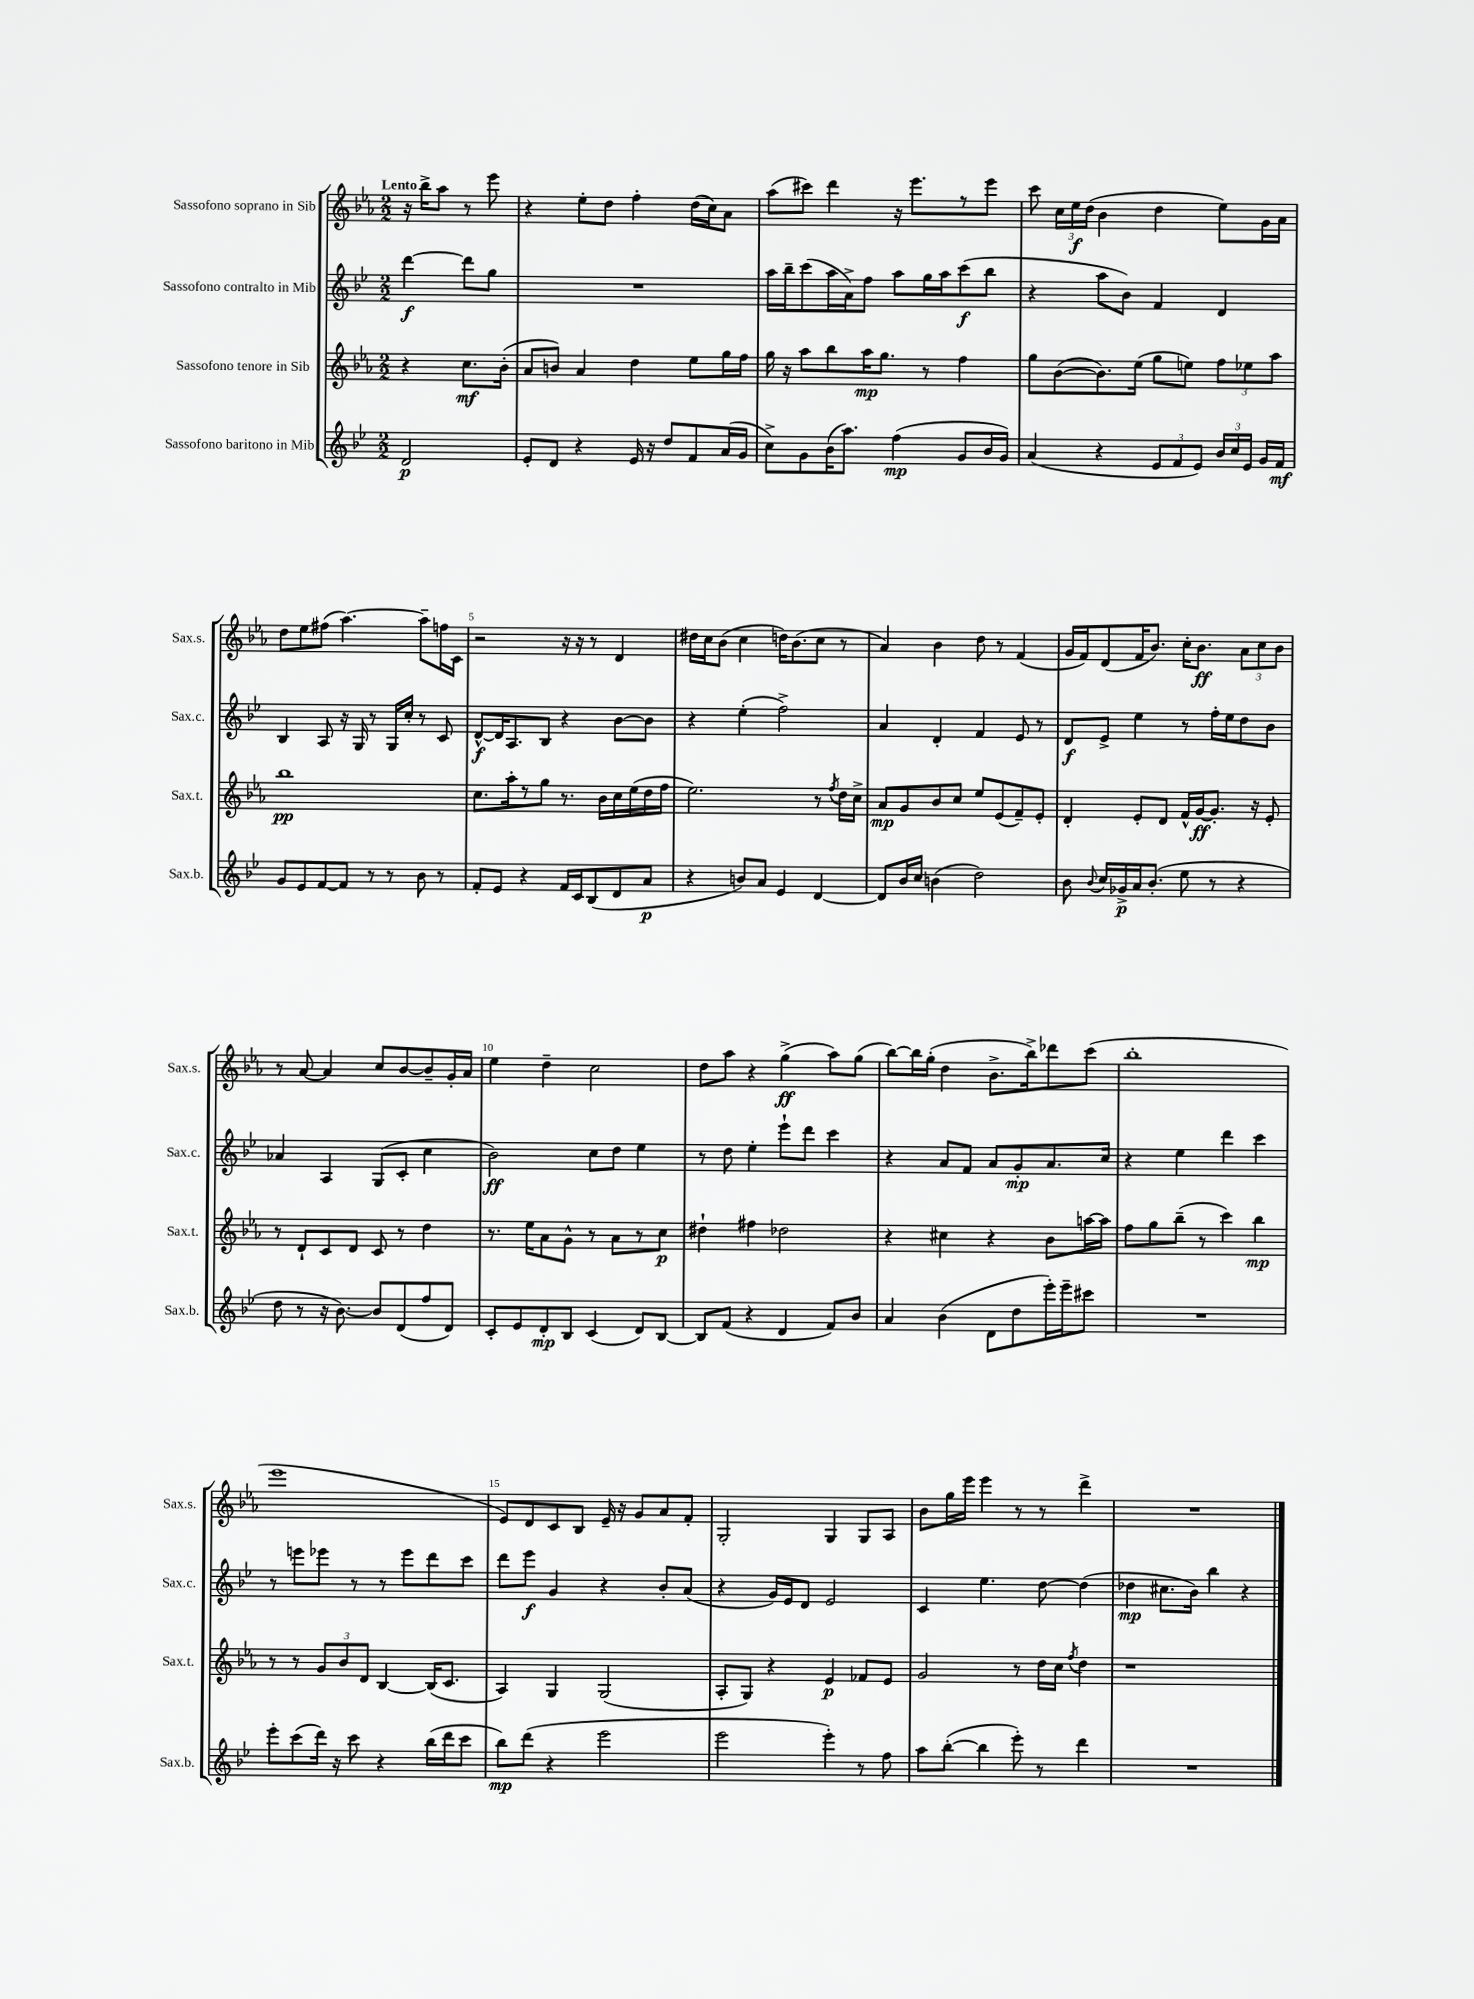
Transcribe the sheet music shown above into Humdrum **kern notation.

**kern	**dynam	**kern	**dynam	**kern	**dynam	**kern	**dynam
*part4	*part4	*part3	*part3	*part2	*part2	*part1	*part1
*staff4	*staff4	*staff3	*staff3	*staff2	*staff2	*staff1	*staff1
*I"Sassofono baritono in Mib	*	*I"Sassofono tenore in Sib	*	*I"Sassofono contralto in Mib	*	*I"Sassofono soprano in Sib	*
*I'Sax.b.	*	*I'Sax.t.	*	*I'Sax.c.	*	*I'Sax.s.	*
*clefG2	*	*clefG2	*	*clefG2	*	*clefG2	*
*k[b-e-]	*	*k[b-e-a-]	*	*k[b-e-]	*	*k[b-e-a-]	*
*M2/2	*	*M2/2	*	*M2/2	*	*M2/2	*
=	=	=	=	=	=	=	=
!	!	!	!	!	!	!LO:TX:a:B:t=Lento	!
2d/	p	4r	.	[4ddd\	f	16r	.
.	.	.	.	.	.	16bb-^\KL	.
.	.	.	.	.	.	8aa-\J	.
.	.	8.cc\L	mf	8ddd\L]	.	8r	.
.	.	.	.	8gg\J	.	8eee-\	.
.	.	(16b-'\Jk	.	.	.	.	.
=1	=1	=1	=1	=1	=1	=1	=1
8e-'/L	.	8a-/L	.	1r	.	4r	.
8d/J	.	8bn/J)	.	.	.	.	.
4r	.	4a-/	.	.	.	8ee-'\L	.
.	.	.	.	.	.	8dd\J	.
16e-/	.	4dd\	.	.	.	4ff'\	.
16r	.	.	.	.	.	.	.
8dd/L	.	.	.	.	.	.	.
8f/	.	8ee-\L	.	.	.	(16dd\LL	.
.	.	.	.	.	.	16cc\J)	.
(16a/L	.	16gg\L	.	.	.	8a-\J	.
16g/JJ	.	16ff\JJ	.	.	.	.	.
=2	=2	=2	=2	=2	=2	=2	=2
8cc^\L)	.	16gg\	.	16aa\LL	.	(8aa-\L	.
.	.	16r	.	16bb-~\J	.	.	.
8g\	.	8aa-\L	.	(8ccc\	.	8ccc#X\J)	.
(16b-\K	.	8bb-\	.	16aa\L	.	4ddd\	.
8.aa\J)	.	.	.	16a^\J)	.	.	.
.	.	16aa-\K	mp	8ff\J	.	.	.
.	.	8.gg\J	.	.	.	.	.
(4ff\	mp	.	.	8aa\L	.	16r	.
.	.	.	.	.	.	8.eee-\L	.
.	.	8r	.	16gg\L	.	.	.
.	.	.	.	16aa\J	.	.	.
8g/L	.	4ff\	.	(8ccc\	f	8r	.
16b-/L	.	.	.	8bb-\J	.	8eee-\J	.
16g/JJ)	.	.	.	.	.	.	.
=3	=3	=3	=3	=3	=3	=3	=3
(4a/	.	8gg\L	.	4r	.	8ccc\	.
.	.	([8b-\	.	.	.	24cc\LL	.
.	.	.	.	.	.	24ee-\	f
.	.	.	.	.	.	(24dd\JJ	.
4r	.	8.b-\])	.	8aa\L	.	4b-\	.
.	.	.	.	8b-\J)	.	.	.
.	.	(16ee-\Jk	.	.	.	.	.
12e-/L	.	8gg\L	.	4f/	.	4dd\	.
12f/	.	.	.	.	.	.	.
.	.	8een\J)	.	.	.	.	.
12e-/J)	.	.	.	.	.	.	.
24b-/LL	.	12ff\L	.	4d/	.	8ee-\L)	.
24cc/	.	.	.	.	.	.	.
24e-/JJ	.	12ee-X\	.	.	.	.	.
16g/LL	.	.	.	.	.	16g\L	.
.	.	12aa-\J	.	.	.	.	.
16f/JJ	mf	.	.	.	.	16a-\JJ	.
!!LO:LB:g=z
=4	=4	=4	=4	=4	=4	=4	=4
8g/L	.	1bb-	pp	4B-/	.	8dd\L	.
8e-/	.	.	.	.	.	8ee-\	.
[8f/	.	.	.	8A/	.	(8ff#X\J	.
8f/J]	.	.	.	16r	.	[4.aa-\)	.
.	.	.	.	16G/	.	.	.
8r	.	.	.	8r	.	.	.
8r	.	.	.	16G/LL	.	.	.
.	.	.	.	16cc'/JJ	.	.	.
8b-\	.	.	.	8r	.	8aa-~\L]	.
8r	.	.	.	8c/	.	16ffn\L	.
.	.	.	.	.	.	16c\JJ	.
=5	=5	=5	=5	=5	=5	=5	=5
8f'/L	.	8.cc\L	.	[8d^^/L	f	2r	.
8e-/J	.	.	.	16d/K]	.	.	.
.	.	16aa-'\k	.	8.A/	.	.	.
4r	.	8r	.	.	.	.	.
.	.	8gg\J	.	8B-/J	.	.	.
16f/LL	.	8.r	.	4r	.	16r	.
16c/J	.	.	.	.	.	16r	.
(8B-/	.	.	.	.	.	8r	.
.	.	16b-\LL	.	.	.	.	.
8d/	.	16cc\	.	[8b-\L	.	4d/	.
.	.	(16ee-\	.	.	.	.	.
8a/J	p	16dd\	.	8b-\J]	.	.	.
.	.	16ff\JJ	.	.	.	.	.
=6	=6	=6	=6	=6	=6	=6	=6
4r	.	2.ee-\)	.	4r	.	16dd#X\LL	.
.	.	.	.	.	.	16cc\J	.
.	.	.	.	.	.	(8b-\J	.
8bn/L)	.	.	.	(4ee-'\	.	4cc\	.
8a/J	.	.	.	.	.	.	.
4e-/	.	.	.	2ff^\)	.	16ddn\KL)	.
.	.	.	.	.	.	(8.b-\	.
[4d/	.	8r	.	.	.	8cc\J	.
.	.	8qff/	.	.	.	.	.
.	.	16dd\LL	.	.	.	8r	.
.	.	16cc^\JJ	.	.	.	.	.
=7	=7	=7	=7	=7	=7	=7	=7
8d/L]	.	8a-/L	mp	4a/	.	4a-/)	.
16b-/L	.	8g/	.	.	.	.	.
16cc/JJ	.	.	.	.	.	.	.
(4bn\	.	8b-/	.	4d'/	.	4b-\	.
.	.	8cc/J	.	.	.	.	.
2dd\)	.	8ee-/L	.	4f/	.	8dd\	.
.	.	(8e-/	.	.	.	8r	.
.	.	8f~/)	.	8e-/	.	(4f/	.
.	.	8e-'/J	.	8r	.	.	.
=8	=8	=8	=8	=8	=8	=8	=8
8b-\	.	4d'/	.	8d/L	f	16g/LL	.
.	.	.	.	.	.	16f/J)	.
8qqb-/	.	.	.	.	.	.	.
16cc/LL	.	.	.	8e-^/J	.	(8d/	.
16g-X^/	p	.	.	.	.	.	.
16a/J	.	8e-'/L	.	4ee-\	.	16f/K	.
(8.b-'/J	.	.	.	.	.	8.b-/J)	.
.	.	8d/J	.	.	.	.	.
8ee-\	.	16f^^/LL	.	8r	.	16cc'\KL	.
.	.	[16g/J	ff	.	.	8.b-\J	ff
8r	.	8.g'/J]	.	16ff'\LL	.	.	.
.	.	.	.	16ee-\J	.	.	.
4r	.	.	.	8dd\	.	12a-\L	.
.	.	16r	.	.	.	.	.
.	.	.	.	.	.	12cc\	.
.	.	8e-'/	.	8b-\J	.	.	.
.	.	.	.	.	.	12b-\J	.
!!LO:LB:g=z
=9	=9	=9	=9	=9	=9	=9	=9
8dd\	.	8r	.	4a-X/	.	8r	.
8r	.	8d`/L	.	.	.	[8a-/	.
16r	.	8c/	.	4A/	.	4a-/]	.
[8.b-\)	.	.	.	.	.	.	.
.	.	8d/J	.	.	.	.	.
8b-/L]	.	8c/	.	(8G/L	.	8cc/L	.
(8d/	.	8r	.	8c'/J	.	[8b-/	.
8ff/	.	4dd\	.	4cc\	.	8b-~/]	.
8d/J)	.	.	.	.	.	16g'/L	.
.	.	.	.	.	.	16a-/JJ	.
=10	=10	=10	=10	=10	=10	=10	=10
8c'/L	.	8.r	.	2b-\)	ff	4ee-\	.
8e-/	.	.	.	.	.	.	.
.	.	16ee-\KL	.	.	.	.	.
8d'/	mp	8a-\	.	.	.	4dd~\	.
8B-/J	.	8g^^\J	.	.	.	.	.
(4c/	.	8r	.	8cc\L	.	2cc\	.
.	.	8a-\L	.	8dd\J	.	.	.
8d/L)	.	8r	.	4ee-\	.	.	.
[8B-/J	.	8cc\J	p	.	.	.	.
=11	=11	=11	=11	=11	=11	=11	=11
8B-/L]	.	4dd#X`\	.	8r	.	8dd\L	.
(8f/J	.	.	.	8dd\	.	8aa-\J	.
4r	.	4ff#X\	.	4ee-'\	.	4r	.
4d/	.	2dd-X\	.	8eee-`\L	.	(4gg^\	ff
.	.	.	.	8ddd\J	.	.	.
8f/L)	.	.	.	4ccc\	.	8aa-\L)	.
8b-/J	.	.	.	.	.	(8gg\J	.
=12	=12	=12	=12	=12	=12	=12	=12
4a/	.	4r	.	4r	.	[8bb-\L)	.
.	.	.	.	.	.	16bb-\L]	.
.	.	.	.	.	.	(16gg'\JJ	.
(4b-\	.	4cc#X\	.	8a/L	.	4dd\	.
.	.	.	.	8f/J	.	.	.
8d\L	.	4r	.	8a/L	.	8.b-^\L	.
8dd\	.	.	.	8g'/	mp	.	.
.	.	.	.	.	.	16bb-^\k)	.
16eee-'\L)	.	8b-\L	.	8.a/	.	8ddd-X\	.
16eee-~\J	.	.	.	.	.	.	.
8ccc#X\J	.	[16aan\L	.	.	.	(8ccc\J	.
.	.	16aa\JJ]	.	16cc/Jk	.	.	.
=13	=13	=13	=13	=13	=13	=13	=13
1r	.	8ff\L	.	4r	.	1bb-'	.
.	.	8gg\	.	.	.	.	.
.	.	(8bb-~\J	.	4ee-\	.	.	.
.	.	8r	.	.	.	.	.
.	.	4ccc\)	.	4ddd\	.	.	.
.	.	4bb-\	mp	4ccc\	.	.	.
!!LO:LB:g=z
=14	=14	=14	=14	=14	=14	=14	=14
8eee-'\L	.	8r	.	8r	.	1eee-	.
(8ccc\	.	8r	.	8eeen\L	.	.	.
16ddd\Jk)	.	12g/L	.	8eee-X\J	.	.	.
16r	.	.	.	.	.	.	.
.	.	12b-/	.	.	.	.	.
8ccc\	.	.	.	8r	.	.	.
.	.	12d/J	.	.	.	.	.
4r	.	[4B-/	.	8r	.	.	.
.	.	.	.	8eee-\L	.	.	.
(16bb-\LL	.	(16B-/KL]	.	8ddd\	.	.	.
16ddd\J	.	8.c/J	.	.	.	.	.
8ccc\J	.	.	.	8ccc\J	.	.	.
=15	=15	=15	=15	=15	=15	=15	=15
8bb-\L)	mp	4A-/)	.	8ddd\L	.	8e-/L)	.
(8ddd\J	.	.	.	8eee-\J	f	8d/	.
4r	.	4G/	.	4g/	.	8c/	.
.	.	.	.	.	.	8B-/J	.
2eee-\	.	(2G/	.	4r	.	16e-~/	.
.	.	.	.	.	.	16r	.
.	.	.	.	.	.	8g/L	.
.	.	.	.	8b-'/L	.	8a-/	.
.	.	.	.	(8a/J	.	8f'/J	.
=16	=16	=16	=16	=16	=16	=16	=16
2eee-\	.	8A-'/L	.	4r	.	2G'/	.
.	.	8G/J)	.	.	.	.	.
.	.	4r	.	16g/LL)	.	.	.
.	.	.	.	16e-/J	.	.	.
.	.	.	.	8d/J	.	.	.
4eee-'\)	.	4e-/	p	2e-/	.	4G/	.
8r	.	8f-X/L	.	.	.	8G/L	.
8ff\	.	8e-/J	.	.	.	8A-/J	.
=17	=17	=17	=17	=17	=17	=17	=17
8aa\L	.	2g/	.	4c/	.	8b-\L	.
([8bb-'\J	.	.	.	.	.	16gg\L	.
.	.	.	.	.	.	16eee-\JJ	.
4bb-\]	.	.	.	4.ee-\	.	4eee-\	.
8eee-'\)	.	8r	.	.	.	8r	.
8r	.	16dd\LL	.	[8dd\	.	8r	.
.	.	16cc\JJ	.	.	.	.	.
.	.	8qff/	.	.	.	.	.
4ddd\	.	4dd\	.	(4dd\]	.	4ddd^\	.
=18	=18	=18	=18	=18	=18	=18	=18
1r	.	1r	.	4dd-X\	mp	1r	.
.	.	.	.	8.cc#X\L	.	.	.
.	.	.	.	16b-\Jk)	.	.	.
.	.	.	.	4bb-\	.	.	.
.	.	.	.	4r	.	.	.
==	==	==	==	==	==	==	==
*-	*-	*-	*-	*-	*-	*-	*-
